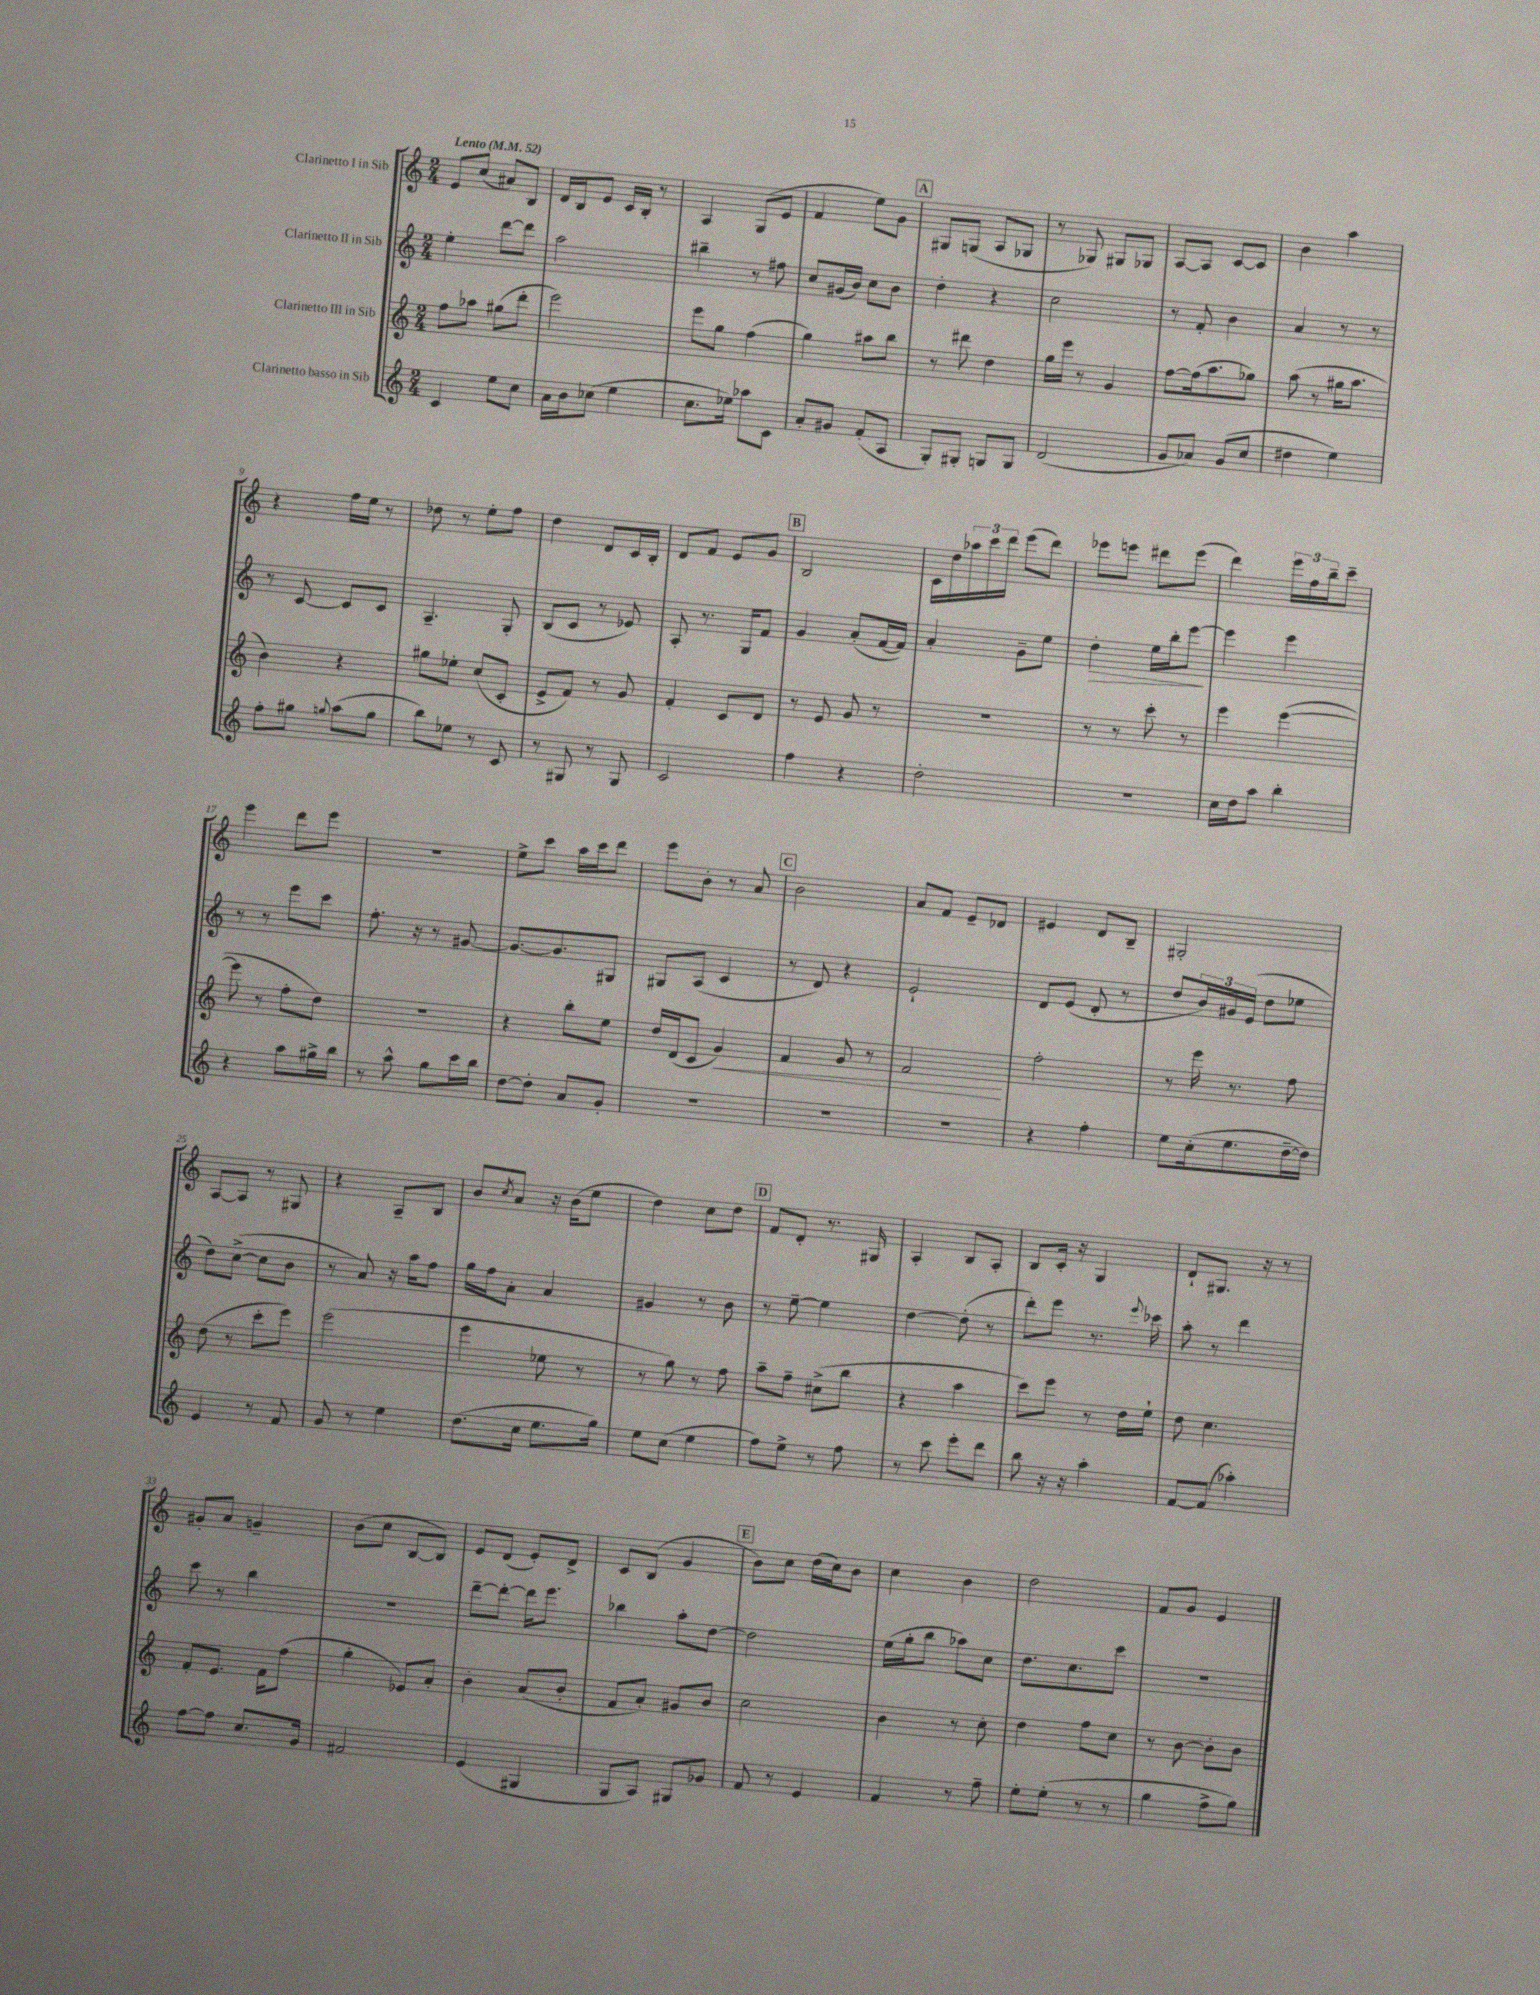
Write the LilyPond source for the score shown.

<<
\new StaffGroup <<
\new Staff = "s0" \with { instrumentName = "Clarinetto I in Sib" } {
    \clef treble \key c \major \numericTimeSignature \time 2/4 \tempo "Lento" 4 = 52
    e'8 c''8( ais'8) b8 |
    d'16 b16 e'8 c'16 b16-. r8 |
    a4 g8( e'8 |
    f'4 e''8) g'8 |
    \mark \markup { \box "A" } gis8 g8( a8 ges8 |
    r8 ges8) gis8 ges8 |
    a8~ a8 c'8~ c'8 |
    b'4 a''4 |
    r4 f''16 e''16 r8 |
    des''8 r8 e''8-. f''8 |
    d''4 d'8 c'16 b16-. |
    d'8 f'8 e'8 g'8 |
    \mark \markup { \box "B" } b2 |
    c'16 d''16 \tuplet 3/2 { aes''16 c'''16 d'''16 } e'''8( d'''8) |
    ees'''8 e'''8 dis'''8 e'''8( |
    d'''4) \tuplet 3/2 { e'''16 f''16 b''16-- } c'''8-- |
    e'''4 d'''8 e'''8 |
    R2 |
    e''8-> c'''8 a''16 c'''16 d'''8 |
    e'''8 b'8-. r8 a'8 |
    \mark \markup { \box "C" } b'2 |
    a'8 f'8 e'8-- des'8 |
    eis'4 d'8 b8-- |
    gis2-. |
    a8~ a8 r8 gis8 |
    r4 a8-- b8 |
    b'8 \acciaccatura { c''8 } a'8 r16 b'16( e''8 |
    d''4) c''8 d''8 |
    \mark \markup { \box "D" } f'8 d'8-. r8. gis16 |
    a4-. b8 a8-. |
    b8 c'16-. r16 g4 |
    d'8-! gis8. r16 r8 |
    gis'8-. a'8 g'4-- |
    b'8( c''8 b8~ b8) |
    e'8 d'8( e'8-.) d'8-> |
    c'8 b8( g'4 |
    \mark \markup { \box "E" } b'8) c''8 d''16( c''16) b'8 |
    c''4 b'4 |
    d''2 |
    f'8 g'8 e'4 \bar "|." |
}
\new Staff = "s1" \with { instrumentName = "Clarinetto II in Sib" } {
    \clef treble \key c \major \numericTimeSignature \time 2/4
    e''4-. d'''8~ d'''8 |
    a''2 |
    bis''4-- r8 fis''8 |
    c''8 gis'16( b'16) c''8 b'8 |
    \mark \markup { \box "A" } d''4-. r4 |
    c''2 |
    r8 f'8-. b'4 |
    a'4 r8 r8 |
    r8 c'8~ c'8 c'8 |
    a4.-- g8-. |
    b8( c'8 r8 ees'8) |
    a8-. r8. g16 f'8 |
    \mark \markup { \box "B" } g'4 a'8-.( f'16~ f'16) |
    a'4-. g'8-- e''8 |
    d''4-.\> e''16 b''16-. e'''8~\! |
    e'''4 e'''4 |
    r8 r8 e'''8 c'''8 |
    f''8.-. r16 r8 gis'8~ |
    gis'8.~ gis'8. gis8 |
    gis8 a8( c'4 |
    \mark \markup { \box "C" } r8 d'8) r4 |
    e'2-! |
    d'8 e'8( d'8-. r8 |
    d''8 \tuplet 3/2 { b'16) gis'16 e'16( } d''8 ees''8 |
    d''8) c''8~->( c''8 b'8 |
    r8 a'8) r16 a''16 f''8 |
    g''16 f''16 a'8-. a'4 |
    gis'4 r8 b'8 |
    \mark \markup { \box "D" } r8 e''8~-- e''4 |
    d''4~ d''8-.( r8 |
    d'''8-.) e'''8 r8. \appoggiatura { e'''8 } ces'''16 |
    a''8-. r8 d'''4 |
    c'''8 r8 b''4 |
    r2 |
    d'''8~-- d'''8~-. d'''16 e'''8. |
    bes''4 a''8-. d''8~ |
    \mark \markup { \box "E" } d''2 |
    e''16( g''16-. b''8 aes''8) c''8 |
    d''8. c''8. c'''8 |
    r2 \bar "|." |
}
\new Staff = "s2" \with { instrumentName = "Clarinetto III in Sib" } {
    \clef treble \key c \major \numericTimeSignature \time 2/4
    f''8 aes''8 gis''8( d'''8-. |
    e'''2) |
    e'''8 g''8 f''4( |
    g''4) ais''8 b''8 |
    \mark \markup { \box "A" } r8 dis'''8 d''4 |
    g''16 e'''16 r8 g'4 |
    f''8~ f''16( a''8. ges''8) |
    a''8( r8 gis''16 a''8. |
    b'4) r4 |
    gis''8 ees''8-. c''8( c'8-. |
    e'8-> f'8) r8 g'8 |
    f'4-. c'8 d'8 |
    \mark \markup { \box "B" } r8 e'8 g'8 r8 |
    R2 |
    r8 r8 c'''8-. r8 |
    e'''4 e'''4~( |
    e'''8 r8 f''8-. d''8) |
    r2 |
    r4 b''8-. e''8 |
    d''16 d'16( c'8 g'4\<) |
    \mark \markup { \box "C" } f'4 g'8 r8 |
    f'2\! |
    f''2-. |
    r8 e'''16 r8. f''8 |
    d''8( r8 c'''8-. e'''8) |
    e'''2( |
    e'''4 ees''8 r8 |
    r8 g''8) r8 f''8 |
    \mark \markup { \box "D" } a''8-- f''8-- cis''8->( b''8 |
    r4 a''4 |
    c'''8) e'''8 r8 d''16 e''16-! |
    d''8 c''4. |
    f'8-. e'8. f'16 f''8( |
    g''4-. ees'8) a'8-. |
    b'4-. a'8( b'8-. |
    f'8 a'8-.) gis'8 b'8 |
    \mark \markup { \box "E" } c''2 |
    b'4 r8 c''8-. |
    d''4 f''8 c''8 |
    r8 b'8~ b'8-. b'8 \bar "|." |
}
\new Staff = "s3" \with { instrumentName = "Clarinetto basso in Sib" } {
    \clef treble \key c \major \numericTimeSignature \time 2/4
    c'4 e''8 c''8 |
    a'16 b'16 ces''8( e''4 |
    c''8. ees''16) aes''8 c'8 |
    a'8-. gis'8 f'8-.( a8 |
    \mark \markup { \box "A" } g8-.) gis8-. g8 g8 |
    d'2( |
    g'8 aes'8) g'8( c''8 |
    dis''4 e''4) |
    f''8-. gis''8 \appoggiatura { g''8 } a''8( g''8 |
    b''8) ees''8 r8 c'8 |
    r8 gis8 r8 gis8 |
    c'2 |
    \mark \markup { \box "B" } f''4 r4 |
    d''2-. |
    R2 |
    c''16 d''16 a''8 b''4-. |
    r4 a''8 gis''16-> b''16 |
    r8 a''8-^ g''8 c'''16 b''16 |
    d''8~ d''8-. a'8 g'8-. |
    R2 |
    \mark \markup { \box "C" } R2 |
    R2 |
    r4 f''4-. |
    e''8 c''16-.( e''8. d''16~-- d''16) |
    e'4 r8 f'8 |
    g'8 r8 e''4 |
    d''8.( c''16 e''8. g''16) |
    e''8 c''8( e''4 |
    \mark \markup { \box "D" } f''8) e''8-> r8 f''8 |
    r8 c'''8 e'''8-. d'''8 |
    b''8 r16 r16 a''4-. |
    f'8~ f'8( aes''4-.) |
    f''8~ f''8 c''8. g'16 |
    fis'2 |
    e'4( gis4 |
    g8 a8) gis8 ges'8 |
    \mark \markup { \box "E" } f'8 r8 e'4 |
    f'4 r8 f''8-- |
    e''8-. e''8-.( r8 r8 |
    g''4 f''8-> g''8) \bar "|." |
}
>>
>>
